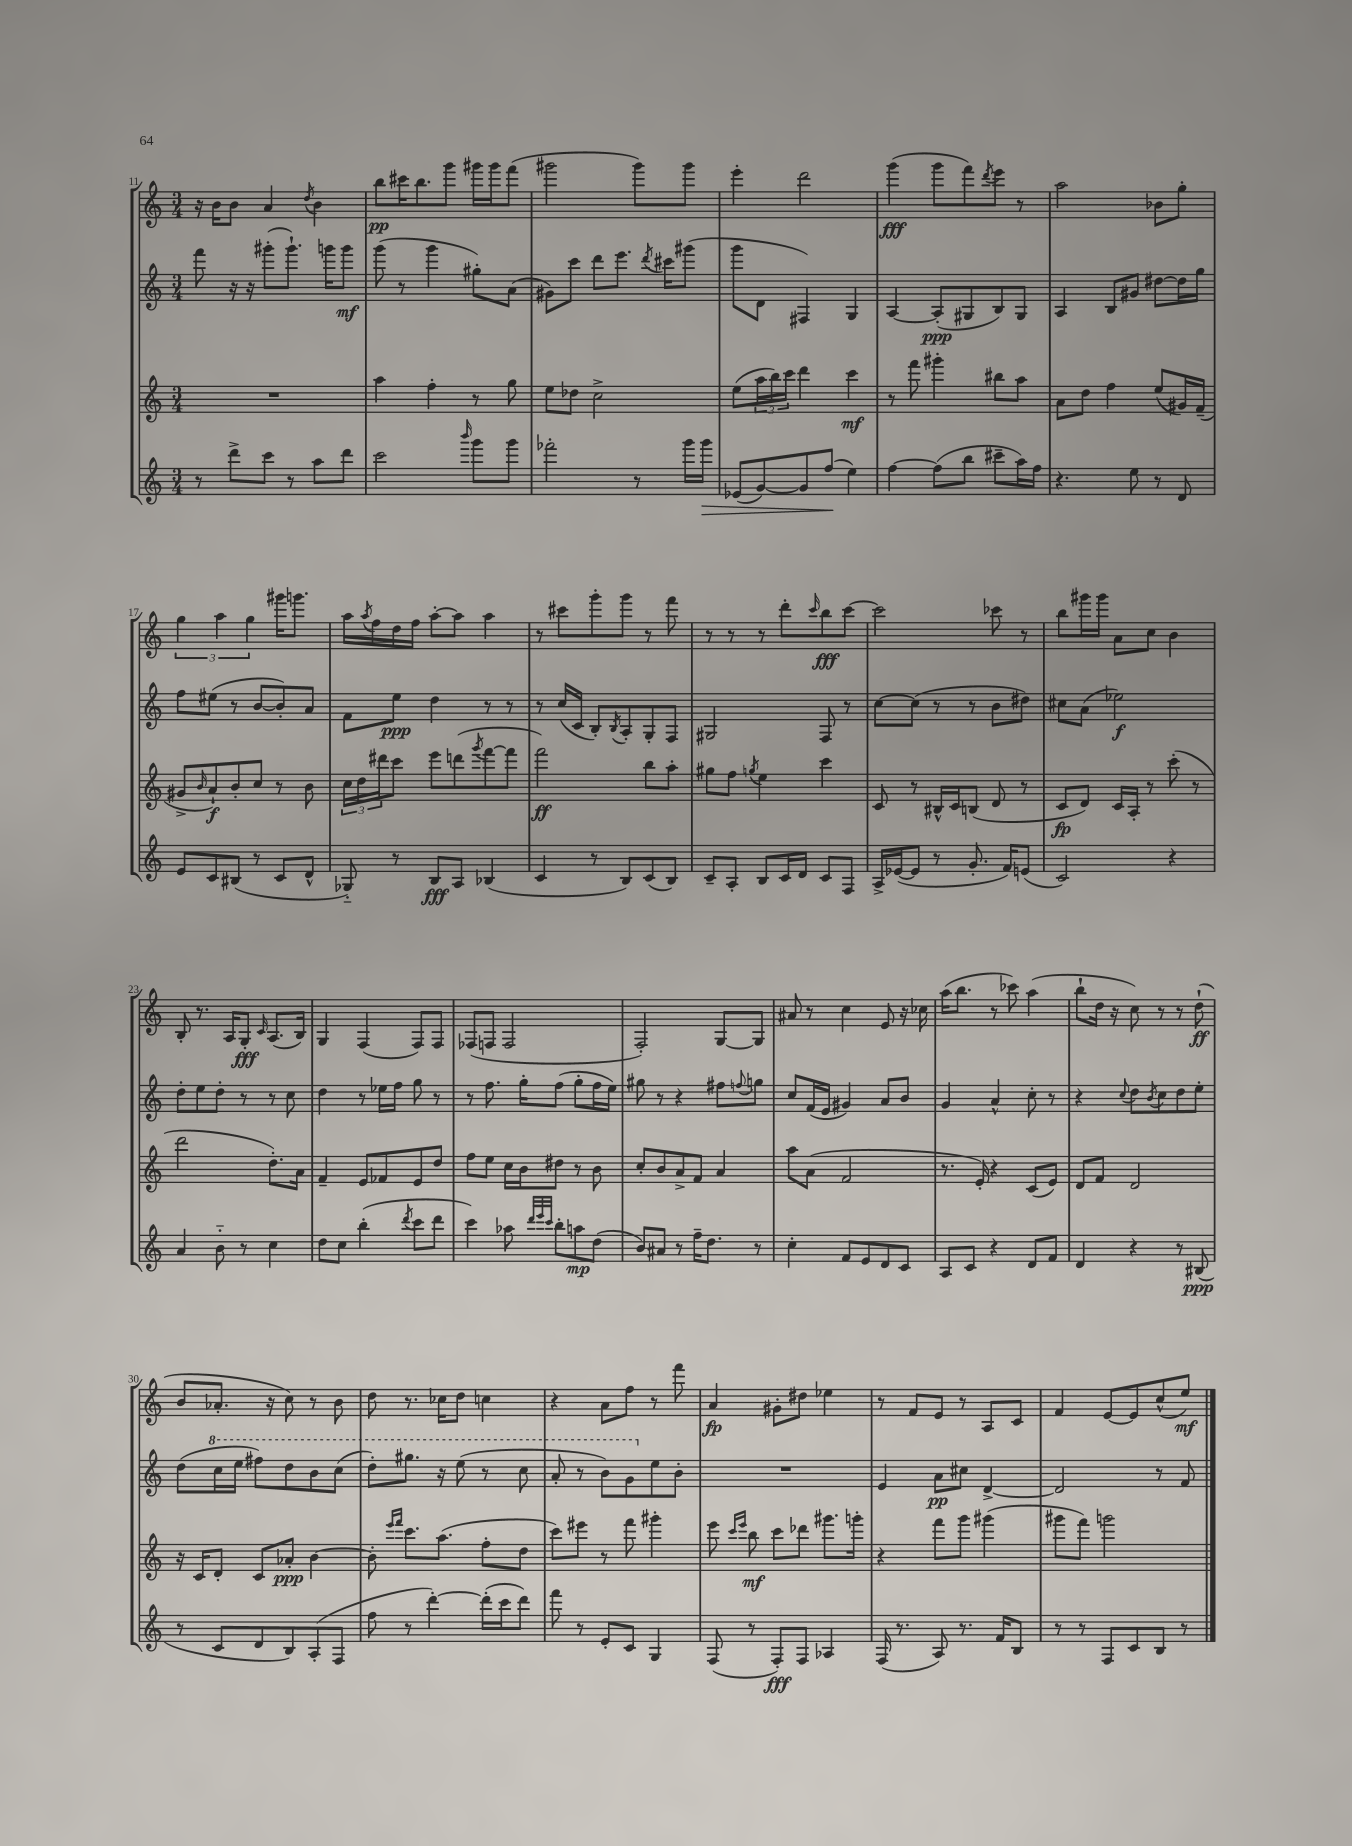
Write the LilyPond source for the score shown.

<<
\new StaffGroup <<
\new Staff = "s0" {
    \clef treble \key c \major \numericTimeSignature \time 3/4
    r16 b'16 b'8 a'4 \acciaccatura { d''8 } b'4 |
    b''8\pp cis'''16 b''8. g'''8 gis'''16 gis'''16 f'''8( |
    gis'''2 gis'''8) gis'''8 |
    e'''4-. d'''2 |
    g'''4\fff( g'''8 f'''8) \acciaccatura { d'''8 } e'''8 r8 |
    a''2 bes'8 g''8-. |
    \tuplet 3/2 { g''4 a''4 g''4 } gis'''16 g'''8. |
    a''16 \acciaccatura { a''8 } f''16 d''16 f''16 a''8~-. a''8 a''4 |
    r8 cis'''8 g'''8-. g'''8 r8 f'''8 |
    r8 r8 r8 d'''8-. \grace { c'''16 } b''8\fff c'''8~ |
    c'''2 ces'''8 r8 |
    b''8 gis'''16 gis'''16 a'8 c''8 b'4 |
    b8-. r8. a16 g8-.\fff \grace { c'16 } a8.( b16) |
    g4 f4( f8) f8 |
    fes8( f8 f2 |
    f2-.) g8~ g8 |
    ais'8 r8 c''4 e'8 r16 ces''16 |
    a''16( b''8. r8 ces'''8) a''4( |
    b''8-! d''16 r16 c''8) r8 r8 d''8-!\ff( |
    b'8 aes'8.-. r16 c''8) r8 b'8 |
    d''8 r8. ces''16 d''8 c''4 |
    r4 a'8 f''8 r8 f'''8 |
    a'4\fp gis'8-. dis''8 ees''4 |
    r8 f'8 e'8 r8 a8 c'8 |
    f'4 e'8~ e'8 c''8-^( e''8\mf) \bar "|." |
}
\new Staff = "s1" {
    \clef treble \key c \major \numericTimeSignature \time 3/4
    f'''8 r16 r16 gis'''8-.( gis'''8.-!) g'''16 g'''8\mf |
    g'''8( r8 g'''4 gis''8-.) a'8( |
    gis'8) c'''8 d'''8 e'''8. \acciaccatura { d'''8 } cis'''16 gis'''8( |
    g'''8 d'8 fis4) g4 |
    a4~ a8-.\ppp( gis8 b8) gis8 |
    a4 b8 gis'8 dis''8~ dis''16 g''16 |
    f''8 eis''8( r8 b'8~ b'8-.) a'8 |
    f'8 e''8\ppp d''4 r8 r8 |
    r8 c''16( c'16 b8-.) \acciaccatura { b8 } a8-. g8-. f8 |
    gis2 f8 r8 |
    c''8~ c''8( r8 r8 b'8 dis''8) |
    cis''8 a'8( ees''2\f) |
    d''8-. e''8 d''8-. r8 r8 c''8 |
    d''4 r8 ees''16 f''16 g''8 r8 |
    r8 f''8. g''16-. f''8( g''8-. f''16 e''16) |
    gis''8 r8 r4 fis''8 \appoggiatura { f''8 } g''8 |
    c''8 f'16( e'16 gis'4) a'8 b'8 |
    g'4 a'4-^ c''8-. r8 |
    r4 \appoggiatura { c''8 } d''8 \acciaccatura { b'8 } c''8 d''8 e''8-. |
    d''8( \ottava #1 c'''16 e'''16 fis'''8) d'''8 b''8 c'''8( |
    d'''8-.) gis'''8. r16 e'''8( r8 c'''8 |
    a''8-. r8 b''8) g''8 \ottava #0 e''8 b'8-. |
    R2. |
    e'4 a'8\pp cis''8 d'4~-> |
    d'2 r8 f'8 \bar "|." |
}
\new Staff = "s2" {
    \clef treble \key c \major \numericTimeSignature \time 3/4
    R2. |
    a''4 f''4-. r8 g''8 |
    e''8 des''8 c''2-> |
    e''8( \tuplet 3/2 { a''16 b''16) c'''16 } d'''4 c'''4\mf |
    r8 f'''8 gis'''4-. bis''8 a''8 |
    a'8 d''8 f''4 e''8( gis'16) f'16--( |
    gis'8-> \grace { b'16 } a'8-!\f) b'8-. c''8 r8 b'8 |
    \tuplet 3/2 { c''16 d''16 dis'''16 } c'''8 e'''8 d'''8( \acciaccatura { g'''8 } f'''8~ f'''8 |
    f'''2\ff) b''8 a''8-. |
    gis''8 f''8 \acciaccatura { g''8 } e''4 c'''4 |
    c'8 r8 bis16-^ c'16 b8( d'8 r8 |
    c'8\fp d'8) c'16 a16-. r8 c'''8-.( r8 |
    d'''2 d''8.-.) a'16 |
    f'4-- e'8 fes'8 e'8 d''8 |
    f''8 e''8 c''16 b'16 dis''8 r8 b'8 |
    c''8-. b'8 a'8-> f'8 a'4 |
    a''8 a'8( f'2 |
    r8. e'16-.) r4 c'8( e'8) |
    d'8 f'8 d'2 |
    r16 c'16 d'8-. c'8 aes'8-.\ppp b'4~ |
    b'8-. \grace { e'''16 f'''16 } c'''8. a''8.( f''8-. d''8 |
    c'''8) eis'''8 r8 f'''8 gis'''4-. |
    e'''8 \grace { c'''16 e'''16 } b''8\mf c'''8 des'''8 gis'''8. g'''16-. |
    r4 f'''8 g'''8 gis'''4( |
    gis'''8 f'''8) g'''2 \bar "|." |
}
\new Staff = "s3" {
    \clef treble \key c \major \numericTimeSignature \time 3/4
    r8 d'''8-> c'''8 r8 a''8 d'''8 |
    c'''2 \grace { b'''16 } g'''8 g'''8 |
    fes'''2-. r8 g'''16 g'''16\> |
    ees'8( g'8~) g'8 f''8\!( e''4) |
    f''4~ f''8( b''8 cis'''8-- a''16) f''16 |
    r4. e''8 r8 d'8 |
    e'8 c'8 bis8( r8 c'8 d'8-^ |
    ges8-_) r8 b8\fff a8 bes4( |
    c'4 r8 b8) c'8( b8) |
    c'8-- a8-. b8 c'16 d'16 c'8 f8 |
    a16-> ees'16~( ees'8 r8 g'8.-. f'16) e'8( |
    c'2) r4 |
    a'4 b'8-_ r8 c''4 |
    d''8 c''8 b''4-.( \acciaccatura { d'''8 } c'''8 d'''8 |
    c'''4) aes''8 \grace { d'''32 e'''32 c'''32 } b''8-. a''8\mp d''8( |
    b'8) ais'8 r8 f''16-- d''8. r8 |
    c''4-. f'8 e'8 d'8 c'8 |
    a8 c'8 r4 d'8 f'8 |
    d'4 r4 r8 bis8\ppp( |
    r8 c'8 d'8 b8) a8-.( f8 |
    f''8 r8 d'''4~-.) d'''16-.( c'''16 d'''8) |
    f'''8 r8 e'8-. c'8 g4 |
    f8( r8 f8-.\fff) f8 aes4 |
    f16( r8. a8) r8. f'16 b8 |
    r8 r8 f8 c'8 b8 r8 \bar "|." |
}
>>
>>
\layout { \context { \Score currentBarNumber = #11 } }
